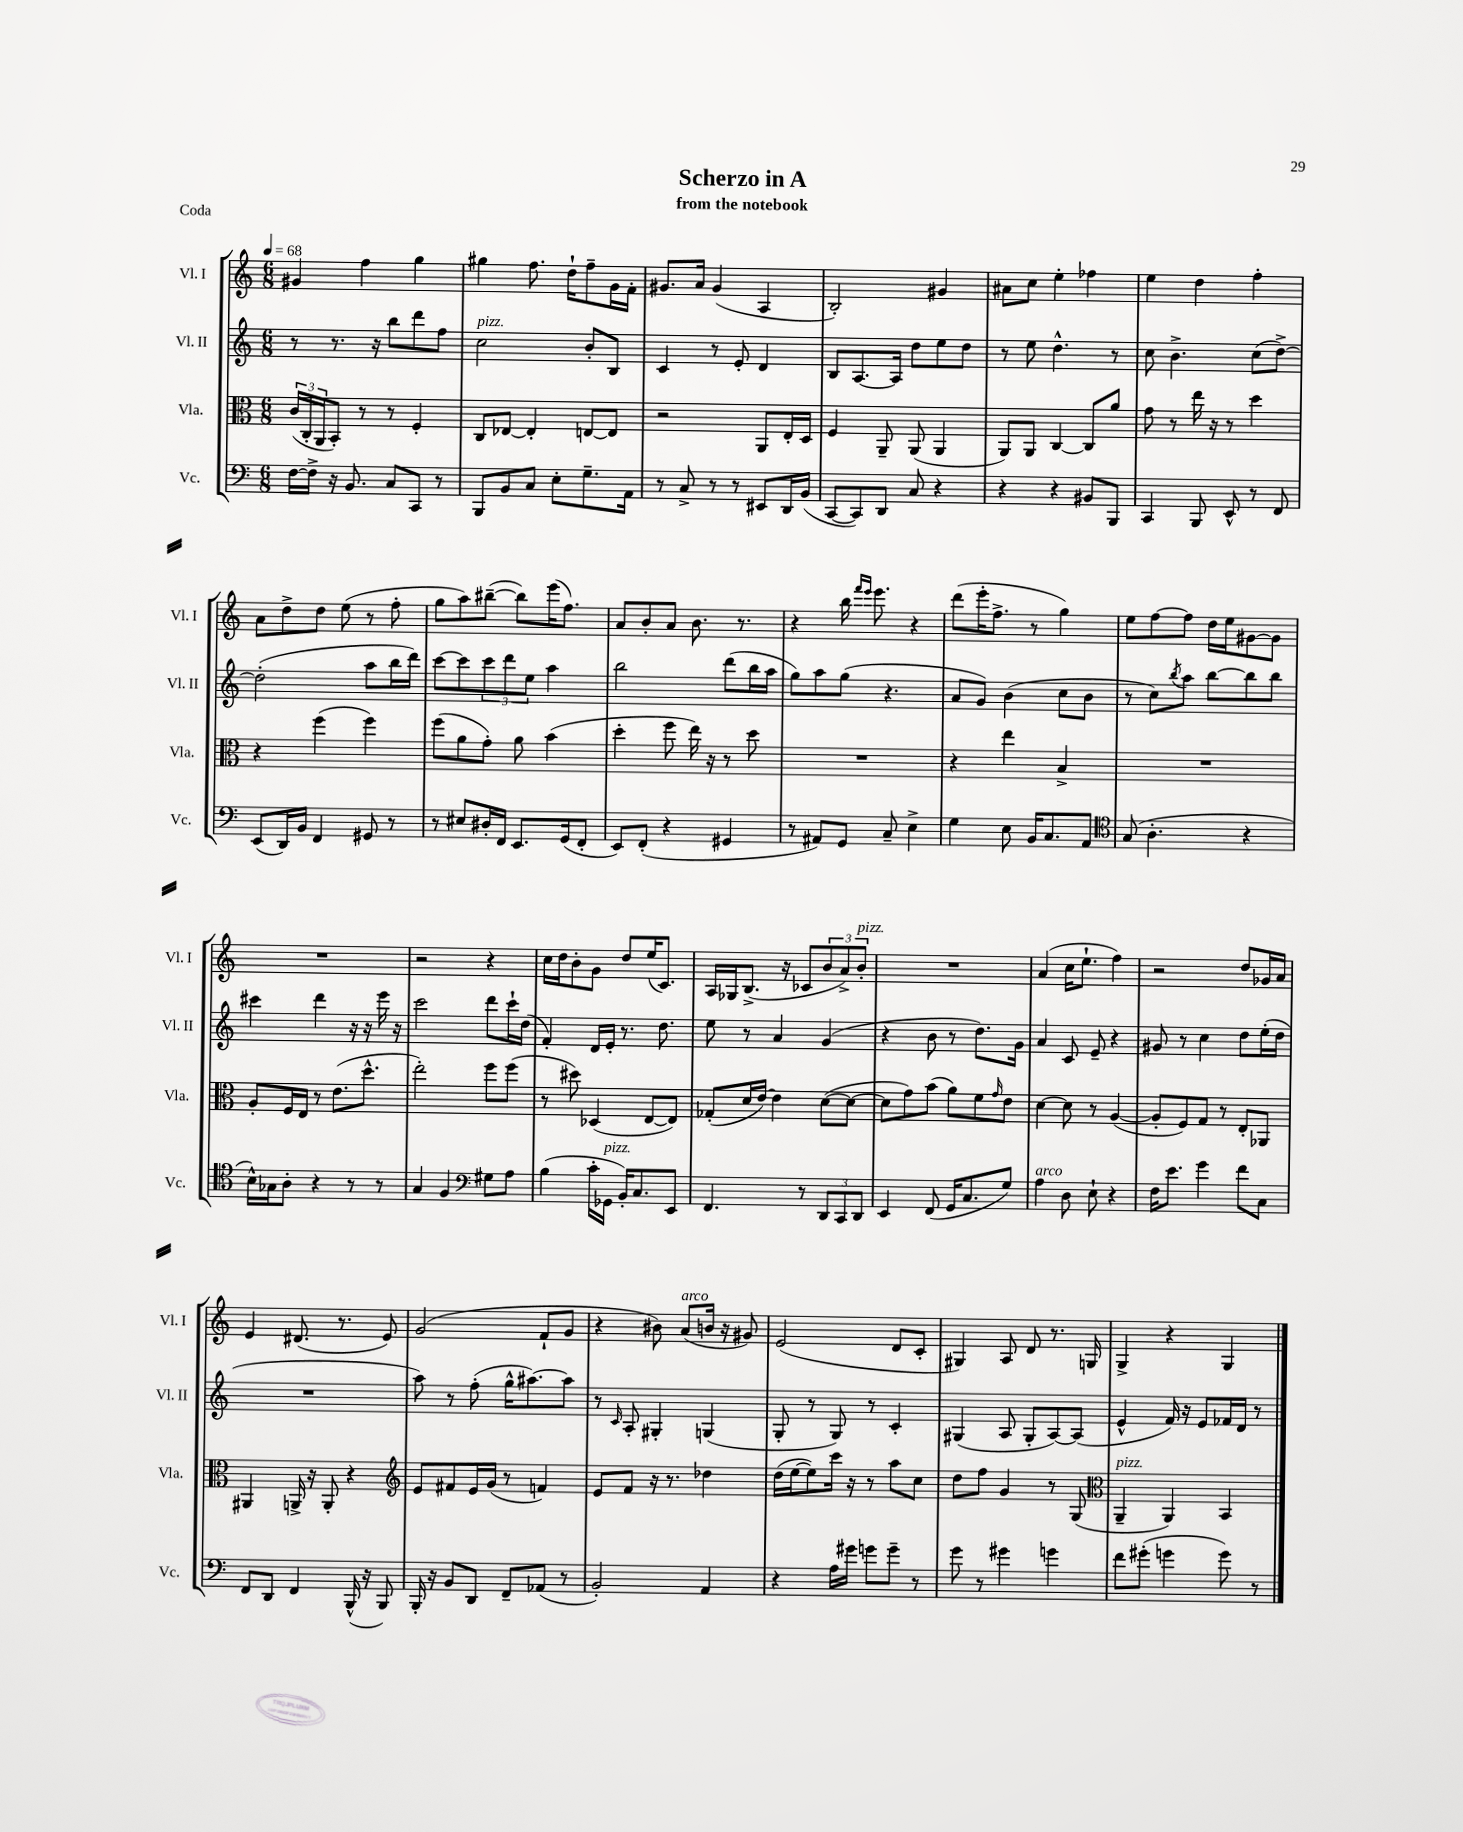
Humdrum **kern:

**kern	**kern	**kern	**kern
*part4	*part3	*part2	*part1
*staff4	*staff3	*staff2	*staff1
*I"Vc.	*I"Vla.	*I"Vl. II	*I"Vl. I
*I'Vc.	*I'Vla.	*I'Vl. II	*I'Vl. I
*clefF4	*clefC3	*clefG2	*clefG2
*k[]	*k[]	*k[]	*k[]
*M6/8	*M6/8	*M6/8	*M6/8
*MM68	*MM68	*MM68	*MM68
=1	=1	=1	=1
[16F\LL	(24c/LL	8r	4g#X/
.	24C'/	.	.
16F^\JJ]	.	.	.
.	24AA/J	.	.
16r	8BB'/J)	8.r	.
8.BB/	.	.	.
.	8r	.	4ff\
.	.	16r	.
8C/L	8r	8bb\L	.
8CC/J	4F'/	8ddd\	4gg\
8r	.	8ff\J	.
=2	=2	=2	=2
!	!	!LO:TX:a:i:t=pizz.	!
8BBB/L	8C/L	2cc\	4gg#X\
8BB/	[8E-X/J	.	.
8C/J	4E-'/]	.	8.ff\
8E'\L	.	.	.
.	.	.	16dd`\KL
8.G~\	[8En/L	8b'/L	8ff~\
.	8E/J]	8B/J	16g\L
16AA\Jk	.	.	16f'\JJ
=3	=3	=3	=3
8r	2r	4c/	8.g#X/L
8C^/	.	.	.
.	.	.	16a/Jk
8r	.	8r	(4g#/
8r	.	8e'/	.
8EE#X/L	8AA/L	4d/	4A/
16DD/L	16E'/L	.	.
(16BB/JJ	16D/JJ	.	.
=4	=4	=4	=4
[8CC/L	4F/	8B/L	2B'/)
8CC/])	.	[8.A/	.
8DD/J	8AA~/	.	.
.	.	16A/Jk]	.
8C/	(8AA/	8dd\L	.
4r	4AA/	8ee\	4g#X/
.	.	8dd\J	.
=5	=5	=5	=5
4r	8AA/L)	8r	8a#X\L
.	8AA/J	8ee\	8cc\J
4r	[4C/	4.dd^^\	4ee'\
8BB#X/L	8C/L]	.	4ff-X\
8BBB/J	8a/J	8r	.
=6	=6	=6	=6
4CC/	8g\	8cc\	4ee\
.	8r	4.b^\	.
8BBB/	16ee\	.	4dd\
.	16r	.	.
8EE^^/	8r	.	.
8r	4dd\	(8cc\L	4ff'\
8FF/	.	[8dd^\J)	.
!!LO:LB:g=z
=7	=7	=7	=7
(8EE/L	4r	(2dd'\]	8a\L
16DD/L)	.	.	8dd^\
16BB/JJ	.	.	.
4FF/	(4ff\	.	8dd\J
.	.	.	(8ee\
8GG#X/	4ff\)	8aa\L	8r
8r	.	16bb\L	8ff'\
.	.	16ddd\JJ)	.
=8	=8	=8	=8
8r	(8ff\L	[8ccc\L	8gg\L
8E#X/L	8a\	8ccc\]	8aa\)
16D#X'/L	8g'\J)	12ccc\	([8bb#X~\J
16FF/JJ	.	.	.
.	.	12ddd\	.
8.EE/L	8a\	.	8bb#\L])
.	.	12ee\J	.
.	(4b\	4aa\	(16eee\K
(16GG/k	.	.	8.ff\J)
8FF'/J	.	.	.
=9	=9	=9	=9
8EE/L)	4dd'\	2bb\	8a/L
(8FF'/J	.	.	8b'/
4r	8ff\	.	8a/J
.	16ee\)	.	8.b\
.	16r	.	.
4GG#X/	8r	(8ddd\L	.
.	.	.	8.r
.	8dd\	16bb\L	.
.	.	16aa\JJ	.
=10	=10	=10	=10
8r	2.r	8gg\L)	4r
8AA#X/L)	.	8aa\	.
8GG/J	.	(8gg\J	16bb\
.	.	.	16qqfff/LL
.	.	.	16qqeee/JJ
.	.	.	8.eee\
8C~/	.	4.r	.
4E^\	.	.	4r
=11	=11	=11	=11
4G\	4r	8a/L	(8ddd\L
.	.	8g/J)	16eee'\K
.	.	.	8.ff^\J
8E\	4ee\	(4b\	.
16BB/KL	.	.	8r
8.C/	.	.	.
.	4B^/	8cc\L	4gg\)
8AA/J	.	8b\J	.
=12	=12	=12	=12
*clefC4	*	*	*
(8G/	2.r	8r	8ee\L
4.A'\	.	8cc\L)	[8ff\
.	.	8qbb/	.
.	.	8aa\J	8ff\J]
.	.	[8bb\L	16dd\LL
.	.	.	16ee\J
4r	.	8bb\]	[8g#X\
.	.	8bb\J	8g#\J]
!!LO:LB:g=z
=13	=13	=13	=13
16B^^\LL)	8A'/L	4ccc#X\	2.r
16G-X\J	.	.	.
8A'\J	16F/L	.	.
.	16E/JJ	.	.
4r	8r	4ddd\	.
.	(8.e\L	.	.
8r	.	16r	.
.	8.dd^^\J	16r	.
8r	.	16eee\	.
.	.	16r	.
=14	=14	=14	=14
4G/	2ee'\)	2ccc\	2r
4F/	.	.	.
*clefF4	*	*	*
8G#X\L	8ff\L	8ddd\L	4r
8A\J	(8ff\J	16ccc`\L	.
.	.	(16dd\JJ	.
=15	=15	=15	=15
(4B\	8r	4f'/)	16cc\LL
.	.	.	16dd\J
.	8dd#X\)	.	8b'\
16c'\LL	(4D-X/	16d/LL	8g\J
!LO:TX:a:i:t=pizz.	!	!	!
16GG-X\JJ	.	16e'/JJ	.
16BB'/KL)	.	8.r	8dd/L
8.C/	.	.	.
.	[8E/L	.	(16ee/K
.	.	8.dd\	8.c/J)
8EE/J	8E/J])	.	.
=16	=16	=16	=16
4.FF/	(8G-X'/L	8ee\	16A/LL
.	.	.	16G-X/J
.	16d/L	8r	(8.B^/J
.	[16e/JJ)	.	.
.	4e\]	4a/	.
.	.	.	16r
8r	.	.	8c-X/L
12DD/L	([8d\L	(4g/	12b/
12CC/	.	.	12a^/)
.	8d\J_	.	.
!	!	!	!LO:TX:a:i:t=pizz.
12DD/J	.	.	12b'/J
=17	=17	=17	=17
4EE/	8d\L]	4r	2.r
.	8g\)	.	.
(8FF/	(8b\J	8b\	.
16GG/KL	8a\L)	8r	.
8.C/	.	.	.
.	8f\	8.dd\L)	.
.	16qqg/	.	.
8G/J)	8e\J	.	.
.	.	16g\Jk	.
=18	=18	=18	=18
!LO:TX:a:i:t=arco	!	!	!
4A\	[4d\	4a/	(4a/
8D\	8d\]	8c/	16cc\KL
.	.	.	8.ee`\J
8E`\	8r	8e~/	.
4r	([4A/	4r	4ff\)
=19	=19	=19	=19
16F\KL	8A'/L]	8g#X/	2r
8.e\J	.	.	.
.	8F/)	8r	.
4g\	8G/J	4cc\	.
.	8r	.	.
8f\L	8E'/L	8dd\L	8dd/L
8C\J	8AA-X/J	(16ee'\L	16g-X/L
.	.	16dd\JJ	16a/JJ
!!LO:LB:g=z
=20	=20	=20	=20
8FF/L	4AA#X/	2.r	4e/
8DD/J	.	.	.
4FF/	16AAn^/	.	(8.d#X/
.	16r	.	.
.	8AA'/	.	.
.	.	.	8.r
(16BBB^^/	4r	.	.
16r	.	.	.
8BBB/)	.	.	8e/)
=21	=21	=21	=21
*	*clefG2	*	*
16BBB'/	8e/L	8aa\)	(2g/
16r	.	.	.
8BB/L	8f#X/	8r	.
8DD/J	16e/L	(8ff'\	.
.	(16g/JJ	.	.
8FF~/L	8r	16gg^^\KL	.
.	.	[8.aa#X\)	.
(8AA-X/J	4fn/)	.	8f`/L
8r	.	8aa#\J]	8g/J
=22	=22	=22	=22
2BB'/)	8e/L	8r	4r
.	.	16qqc/	.
.	8f/J	8A'/	.
.	16r	4G#X'/	8b#X\)
.	8.r	.	.
!	!	!	!LO:TX:a:i:t=arco
.	.	.	(8a/L
4AA/	4dd-X\	(4Gn/	16bn/Jk
.	.	.	16r
.	.	.	8g#X/)
=23	=23	=23	=23
4r	(16dd\LL	8G'/	(2e/
.	[16ee\J	.	.
.	8ee\])	8r	.
16A\LL	16ccc\Jk	8G/)	.
16g#X\JJ	16r	.	.
8gn\L	8r	8r	.
8g~\J	8aa\L	4c'/	8d/L
8r	8cc\J	.	8c'/J
=24	=24	=24	=24
8g\	8dd\L	(4G#X/	4G#X/)
8r	8ff\J	.	.
4g#X\	4g/	8A/	8A/
.	.	8G#'/L	8d/
4gn\	8r	[8A/)	8.r
.	(8G/	(8A/J]	.
.	.	.	16Gn/
=25	=25	=25	=25
*	*clefC3	*	*
!	!LO:TX:a:i:t=pizz.	!	!
8f\L	4AA~/	4e^^/	4G^/
(8g#X'\J	.	.	.
4gn\	4AA/)	16f/)	4r
.	.	16r	.
.	.	8e/L	.
8g\)	4BB/	16f-X/L	4G/
.	.	16d/JJ	.
8r	.	8r	.
==	==	==	==
*-	*-	*-	*-
